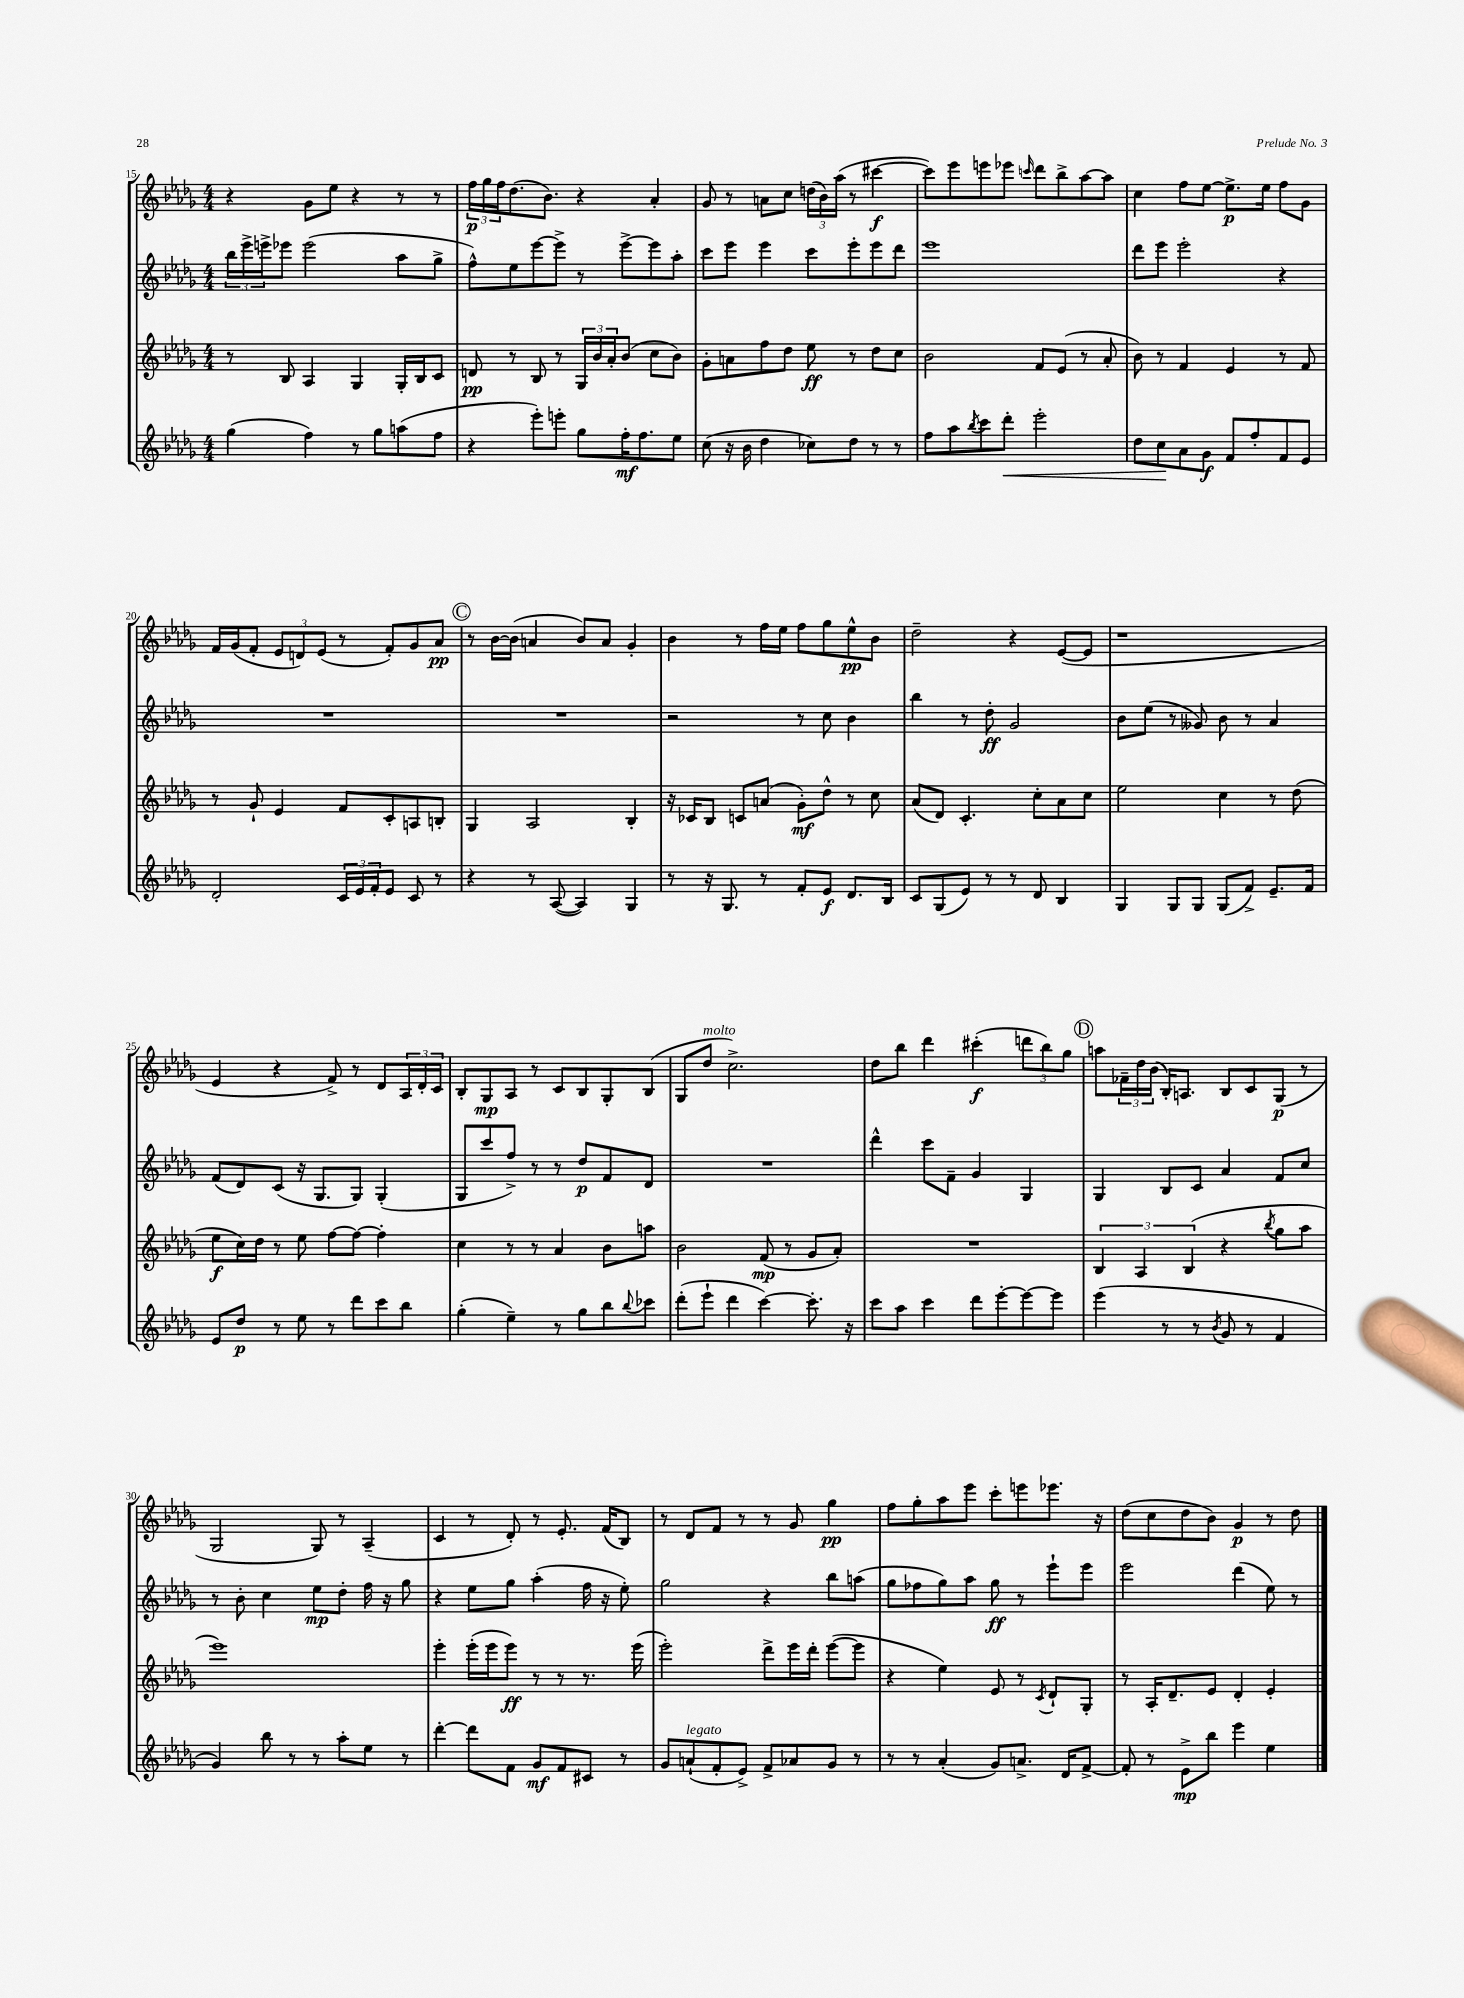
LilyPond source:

<<
\new StaffGroup <<
\new Staff = "s0" {
    \clef treble \key des \major \numericTimeSignature \time 4/4
    r4 ges'8 ees''8 r4 r8 r8 |
    \tuplet 3/2 { f''16\p ges''16 f''16 } des''8.( bes'8.) r4 aes'4-. |
    ges'8 r8 a'8 c''8 \tuplet 3/2 { d''16( bes'16) aes''16( } r8 cis'''4~\f |
    cis'''8) ees'''8 e'''8 ees'''8 \grace { c'''16 } des'''8 bes''8-> aes''8~ aes''8 |
    c''4 f''8 ees''8~ ees''8.->\p ees''16 f''8 ges'8 |
    f'16 ges'16( f'8-. \tuplet 3/2 { ees'8 d'8) ees'8( } r8 f'8-.) ges'8 aes'8\pp |
    \mark \markup { \circle "C" } r8 bes'16~ bes'16( a'4 bes'8) a'8 ges'4-. |
    bes'4 r8 f''16 ees''16 f''8 ges''8 ees''8-^\pp bes'8 |
    des''2-- r4 ees'8~( ees'8 |
    r1 |
    ees'4 r4 f'8->) r8 des'8 \tuplet 3/2 { aes16 des'16-. c'16 } |
    bes8-. ges8\mp aes8 r8 c'8 bes8 ges8-. bes8( |
    ges8 des''8^\markup { \italic "molto" } c''2.->) |
    des''8 bes''8 des'''4 cis'''4-.\f( \tuplet 3/2 { d'''8 bes''8) ges''8 } |
    \mark \markup { \circle "D" } a''8 \tuplet 3/2 { fes'16-- des''16 bes'16( } bes16-.) a8. bes8 c'8 ges8\p( r8 |
    ges2 ges8) r8 aes4--( |
    c'4 r8 des'8-.) r8 ees'8.-. f'16( bes8) |
    r8 des'8 f'8 r8 r8 ges'8 ges''4\pp |
    f''8 ges''8-. aes''8 ees'''8 c'''8-. e'''8 ees'''8. r16 |
    des''8( c''8 des''8 bes'8) ges'4\p r8 des''8 \bar "|." |
}
\new Staff = "s1" {
    \clef treble \key des \major \numericTimeSignature \time 4/4
    \tuplet 3/2 { bes''16 ees'''16-> e'''16-> } ees'''8 ees'''2( aes''8 ges''8-> |
    f''8-^) ees''8 ees'''8~ ees'''8-> r8 ees'''8~-> ees'''8 aes''8-. |
    c'''8 ees'''8 ees'''4 c'''8 ees'''8-. ees'''8 des'''8 |
    ees'''1 |
    des'''8 ees'''8 ees'''2-. r4 |
    R1 |
    \mark \markup { \circle "C" } R1 |
    r2 r8 c''8 bes'4 |
    bes''4 r8 des''8-.\ff ges'2 |
    bes'8 ees''8( r8 geses'8) bes'8 r8 aes'4 |
    f'8( des'8) c'8( r16 ges8. ges8) ges4-.( |
    ges8 c'''8 f''8->) r8 r8 des''8\p f'8 des'8 |
    R1 |
    des'''4-^ c'''8 f'8-- ges'4 ges4 |
    \mark \markup { \circle "D" } ges4 bes8 c'8 aes'4 f'8 c''8 |
    r8 bes'8-. c''4 ees''8\mp des''8-. f''16 r16 ges''8 |
    r4 ees''8 ges''8 aes''4-.( f''16 r16 ees''8-.) |
    ges''2 r4 bes''8 a''8( |
    ges''8 fes''8 ges''8) aes''8 ges''8\ff r8 ees'''8-! ees'''8 |
    ees'''2 des'''4( ees''8) r8 \bar "|." |
}
\new Staff = "s2" {
    \clef treble \key des \major \numericTimeSignature \time 4/4
    r8 bes8 aes4 ges4 ges16-. bes16 c'8 |
    d'8\pp r8 bes8 r8 \tuplet 3/2 { ges16 bes'16 aes'16-. } bes'8( c''8 bes'8) |
    ges'8-. a'8 f''8 des''8 ees''8\ff r8 des''8 c''8 |
    bes'2 f'8 ees'8( r8 aes'8-. |
    bes'8) r8 f'4 ees'4 r8 f'8 |
    r8 ges'8-! ees'4 f'8 c'8-. a8 b8-. |
    \mark \markup { \circle "C" } ges4 aes2 bes4-. |
    r16 ces'16 bes8 c'8 a'8( ges'8-.\mf) des''8-^ r8 c''8 |
    aes'8( des'8) c'4.-. c''8-. aes'8 c''8 |
    ees''2 c''4 r8 des''8( |
    ees''8\f c''16) des''16 r8 ees''8 f''8~ f''8~ f''4-. |
    c''4 r8 r8 aes'4 bes'8 a''8 |
    bes'2 f'8\mp( r8 ges'8 aes'8-.) |
    R1 |
    \mark \markup { \circle "D" } \tuplet 3/2 { bes4 aes4 bes4( } r4 \acciaccatura { bes''8 } ges''8 aes''8 |
    ees'''1) |
    ees'''4-. ees'''16-.( ees'''16 ees'''8\ff) r8 r8 r8. ees'''16( |
    ees'''2-.) des'''8-> ees'''16 des'''16-. ees'''8~( ees'''8 |
    r4 ees''4) ees'8 r8 \acciaccatura { c'8 } des'8-! ges8-. |
    r8 aes16-. des'8.-- ees'8 des'4-. ees'4-. \bar "|." |
}
\new Staff = "s3" {
    \clef treble \key des \major \numericTimeSignature \time 4/4
    ges''4( f''4) r8 ges''8 a''8( f''8 |
    r4 ees'''8-.) e'''8-. ges''8 f''16-.\mf f''8. ees''8 |
    c''8( r16 bes'16 des''4 ces''8) des''8 r8 r8 |
    f''8 aes''8 \acciaccatura { bes''8 } c'''8 des'''8-.\< ees'''2-. |
    des''8 c''8\! aes'8 ges'8\f f'8 f''8-. f'8 ees'8 |
    des'2-. \tuplet 3/2 { c'16 ees'16 f'16-. } ees'8 c'8 r8 |
    \mark \markup { \circle "C" } r4 r8 aes8~( aes4) ges4 |
    r8 r16 ges8. r8 f'8-. ees'8\f des'8. bes16 |
    c'8 ges8( ees'8) r8 r8 des'8 bes4 |
    ges4 ges8 ges8 ges8( f'8->) ees'8.-- f'16 |
    ees'8 des''8\p r8 ees''8 r8 des'''8 c'''8 bes''8 |
    ges''4-.( ees''4--) r8 ges''8 bes''8 \appoggiatura { bes''8 } ces'''8 |
    des'''8-.( ees'''8-! des'''4 c'''4~) c'''8.-. r16 |
    c'''8 aes''8 c'''4 des'''8 ees'''8~-. ees'''8~ ees'''8 |
    \mark \markup { \circle "D" } ees'''4( r8 r8 \acciaccatura { bes'8 } ges'8 r8 f'4 |
    ges'4) bes''8 r8 r8 aes''8-. ees''8 r8 |
    des'''4~-. des'''8 f'8 ges'8\mf f'8 cis'8 r8 |
    ges'8 a'8-!^\markup { \italic "legato" }( f'8-. ees'8->) f'8-> aes'8 ges'8 r8 |
    r8 r8 aes'4-.( ges'8) a'8.-> des'16 f'8~-> |
    f'8-. r8 ees'8->\mp bes''8 ees'''4 ees''4 \bar "|." |
}
>>
>>
\layout { \context { \Score currentBarNumber = #15 } }
